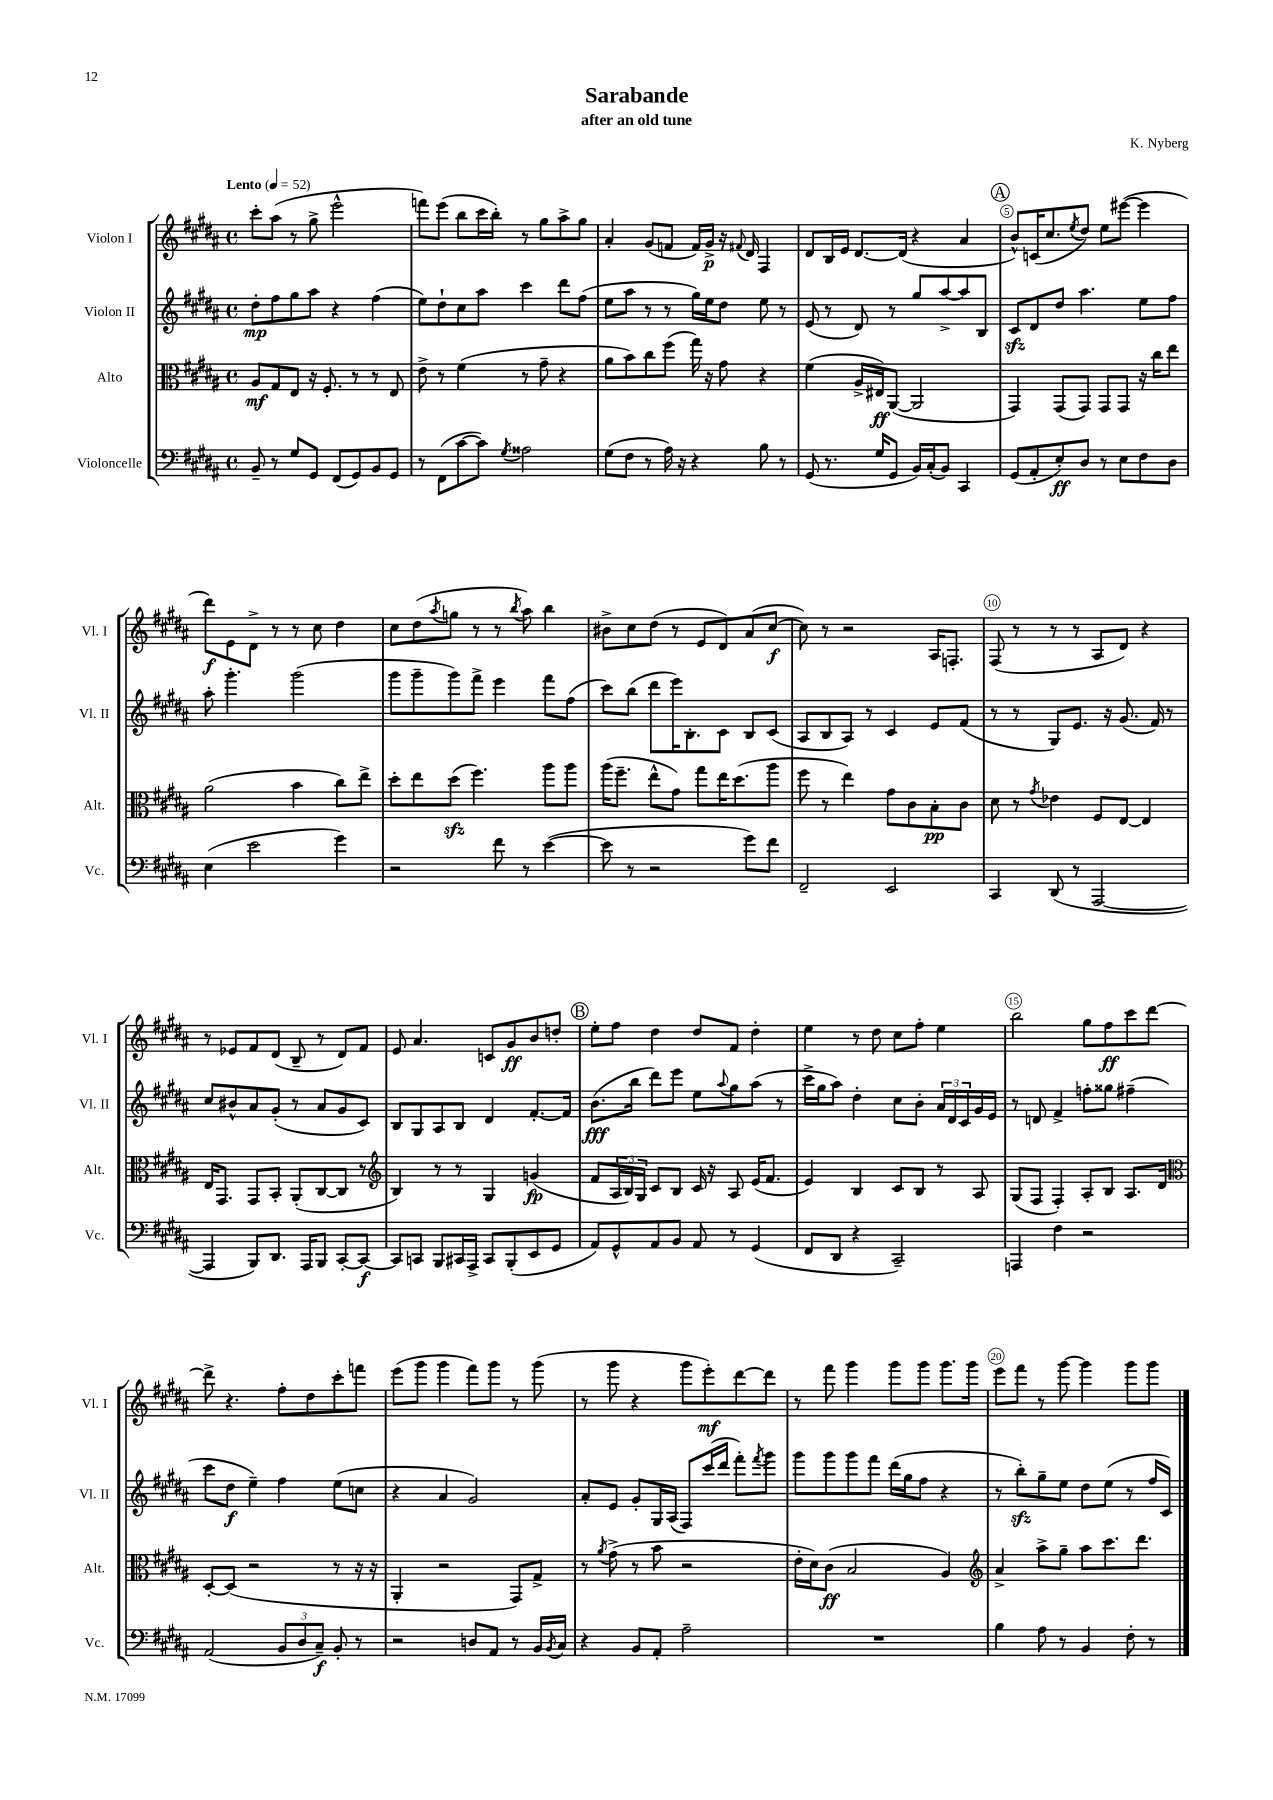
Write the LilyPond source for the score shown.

\header { title = "Sarabande" composer = "K. Nyberg" subtitle = "after an old tune" }
<<
\new StaffGroup <<
\new Staff = "s0" \with { instrumentName = "Violon I" shortInstrumentName = "Vl. I" } {
    \clef treble \key b \major \defaultTimeSignature \time 4/4 \tempo "Lento" 4 = 52
    cis'''8-. ais''8( r8 gis''8-> e'''2-^ |
    f'''8) e'''8( b''8 cis'''16 b''16-.) r8 gis''8 ais''8-> gis''8 |
    ais'4-. gis'8( f'8 f'16) gis'16->\p r16 \appoggiatura { fis'8 } dis'16 fis4 |
    dis'8 b16 e'16 dis'8.~ dis'16( r4 ais'4 |
    \mark \markup { \circle "A" } b'8-^) c'16( cis''8. \acciaccatura { e''8 } dis''8) e''8 eis'''8~( eis'''4 |
    dis'''8\f) e'8 dis'8-> r8 r8 cis''8 dis''4 |
    cis''8 dis''8( \acciaccatura { ais''8 } g''8 r8 r8 \acciaccatura { b''8 } ais''8) b''4 |
    bis'8-> cis''8 dis''8( r8 e'8 dis'8) ais'8( cis''8~\f |
    cis''8) r8 r2 ais16 f8.-. |
    fis8( r8 r8 r8 ais8 dis'8) r4 |
    r8 ees'8 fis'8 dis'8( b8-- r8 dis'8) fis'8 |
    e'8 ais'4. c'8 gis'8\ff b'8 d''8-. |
    \mark \markup { \circle "B" } e''8-. fis''8 dis''4 dis''8 fis'8 dis''4-. |
    e''4 r8 dis''8 cis''8 fis''8-. e''4 |
    b''2 gis''8 fis''8\ff cis'''8 dis'''8~ |
    dis'''8-> r4. fis''8-. dis''8 cis'''8-. f'''8 |
    e'''8( gis'''8 gis'''4 fis'''8) gis'''8 r8 gis'''8( |
    r8 gis'''8 r4 gis'''8 e'''8-.\mf) dis'''8~ dis'''8 |
    r8 fis'''8 gis'''4 gis'''8 gis'''8 gis'''8. gis'''16 |
    e'''8 fis'''8 r8 gis'''8~ gis'''4 gis'''8 gis'''8 \bar "|." |
}
\new Staff = "s1" \with { instrumentName = "Violon II" shortInstrumentName = "Vl. II" } {
    \clef treble \key b \major \defaultTimeSignature \time 4/4
    dis''8-.\mp fis''8 gis''8 ais''8 r4 fis''4( |
    e''8) dis''8-! cis''8 ais''8 cis'''4 dis'''8 fis''8( |
    e''8 ais''8 r8 r8 gis''16) e''16 dis''8 e''8 r8 |
    e'8( r8 dis'8) r8 gis''8 ais''8~-> ais''8 b8 |
    \mark \markup { \circle "A" } cis'8\sfz dis'8 dis''8 ais''4. e''8 fis''8 |
    ais''8-. gis'''4.-. gis'''2( |
    gis'''8 gis'''8-- gis'''8) fis'''8-> e'''4 fis'''8 fis''8( |
    cis'''8) b''8( dis'''8 e'''16) b8.-. cis'8 b8 cis'8( |
    ais8 b8 ais8) r8 cis'4 e'8 fis'8( |
    r8 r8 gis8) e'8. r16 gis'8.( fis'16) r8 |
    cis''8 bis'8-^ ais'8 gis'8-.( r8 ais'8 gis'8 cis'8) |
    b8 gis8 ais8 b8 dis'4 fis'8.~-. fis'16 |
    \mark \markup { \circle "B" } b'8.\fff( b''16 dis'''8) e'''8 e''8 \appoggiatura { ais''8 } gis''8 ais''8( r8 |
    cis'''16-> gis''16 ais''8) dis''4-. cis''8 b'8-. \tuplet 3/2 { ais'16 dis'16 cis'16 } gis'16 e'16 |
    r8 d'8 fis'4-> f''8-. gisis''8 fis''4--( |
    cis'''8 dis''8\f e''4--) fis''4 e''8( c''8 |
    r4 ais'4 gis'2) |
    ais'8-. e'8 gis'8-. gis16 ais16( fis8) cis'''16( dis'''16 fis'''8-.) \acciaccatura { fis'''8 } gis'''8 |
    gis'''8 gis'''8 gis'''8 fis'''8 dis'''16( gis''16 fis''8 r4 |
    r8 b''8-.\sfz) gis''8-- e''8 dis''8 e''8( r8 fis''16 cis'16) \bar "|." |
}
\new Staff = "s2" \with { instrumentName = "Alto" shortInstrumentName = "Alt." } {
    \clef alto \key b \major \defaultTimeSignature \time 4/4
    ais8\mf gis8 e8 r16 fis8.-. r8 r8 e8 |
    e'8-> r8 fis'4( r8 gis'8-- r4 |
    ais'8 b'8) cis''8 fis''8( gis''16) r16 gis'8 r4 |
    fis'4( ais16-> eis16\ff) ais,8~( ais,2 |
    \mark \markup { \circle "A" } gis,4) gis,8( gis,8) gis,8 gis,8 r16 cis''16 e''8 |
    ais'2( b'4 cis''8) e''8-> |
    dis''8-. e''8 dis''8\sfz( fis''4.) ais''8 ais''8 |
    ais''16( fis''8.-- e''8-^ gis'8) gis''8 e''16 dis''8.( ais''8 |
    fis''8 r8 e''4) gis'8 cis'8 b8-.\pp cis'8 |
    dis'8 r8 \acciaccatura { gis'8 } ees'4 fis8 e8~ e4 |
    e16 gis,8. gis,8 b,8-. ais,8-.( cis8~ cis8 r8 |
    \clef treble b4) r8 r8 gis4 g'4\fp( |
    \mark \markup { \circle "B" } fis'8 \tuplet 3/2 { ais16 b16) gis16 } cis'8 b8 cis'16 r16 ais8 e'16( fis'8. |
    e'4) b4 cis'8 b8 r8 ais8 |
    gis8( fis8 fis4-.) ais8-. b8 ais8. dis'16 |
    \clef alto dis8~-. dis8( r2 r8 r16 r16 |
    ais,4-. r2 gis,8) gis8-> |
    r8 \acciaccatura { ais'8 } gis'8->( r8 b'8 r2 |
    e'16-. dis'16) cis'8\ff( b2 ais4) |
    \clef treble ais'4-> ais''8-> gis''8-- ais''8 cis'''8. dis'''8. \bar "|." |
}
\new Staff = "s3" \with { instrumentName = "Violoncelle" shortInstrumentName = "Vc." } {
    \clef bass \key b \major \defaultTimeSignature \time 4/4
    b,8-- r8 gis8 gis,8 fis,8( gis,8) b,8 gis,8 |
    r8 fis,8( cis'8~ cis'8) \acciaccatura { gis8 } aisis2 |
    gis8( fis8 r8 ais16) r16 r4 b8 r8 |
    gis,8( r8. gis16 gis,8 b,16) cis16-.( b,8) cis,4 |
    \mark \markup { \circle "A" } gis,8( ais,8-. e8-.\ff) dis8 r8 e8 fis8 dis8 |
    e4( e'2 gis'4) |
    r2 fis'8 r8 e'4~( |
    e'8 r8 r2 gis'8) fis'8 |
    fis,2-- e,2 |
    cis,4 dis,8( r8 ais,,2~ |
    ais,,4 b,,8) dis,8. ais,,16 b,,8 cis,8~-. cis,8~\f |
    cis,8 c,8 b,,8 cis,16 ais,,16-> cis,8 b,,8-.( e,8 gis,8 |
    \mark \markup { \circle "B" } ais,8) gis,8-^ ais,8 b,8 ais,8 r8 gis,4( |
    fis,8 dis,8 r4 cis,2--) |
    a,,4 fis4 r2 |
    ais,2( \tuplet 3/2 { b,8 dis8 cis8--\f) } b,8-. r8 |
    r2 d8 ais,8 r8 b,16 \acciaccatura { b,8 } cis16 |
    r4 b,8 ais,8-. ais2-- |
    R1 |
    b4 ais8 r8 b,4 fis8-. r8 \bar "|." |
}
>>
>>
\layout { \context { \Score \override BarNumber.break-visibility = ##(#f #t #t) barNumberVisibility = #(every-nth-bar-number-visible 5) \override BarNumber.stencil = #(make-stencil-circler 0.1 0.3 ly:text-interface::print) } }
